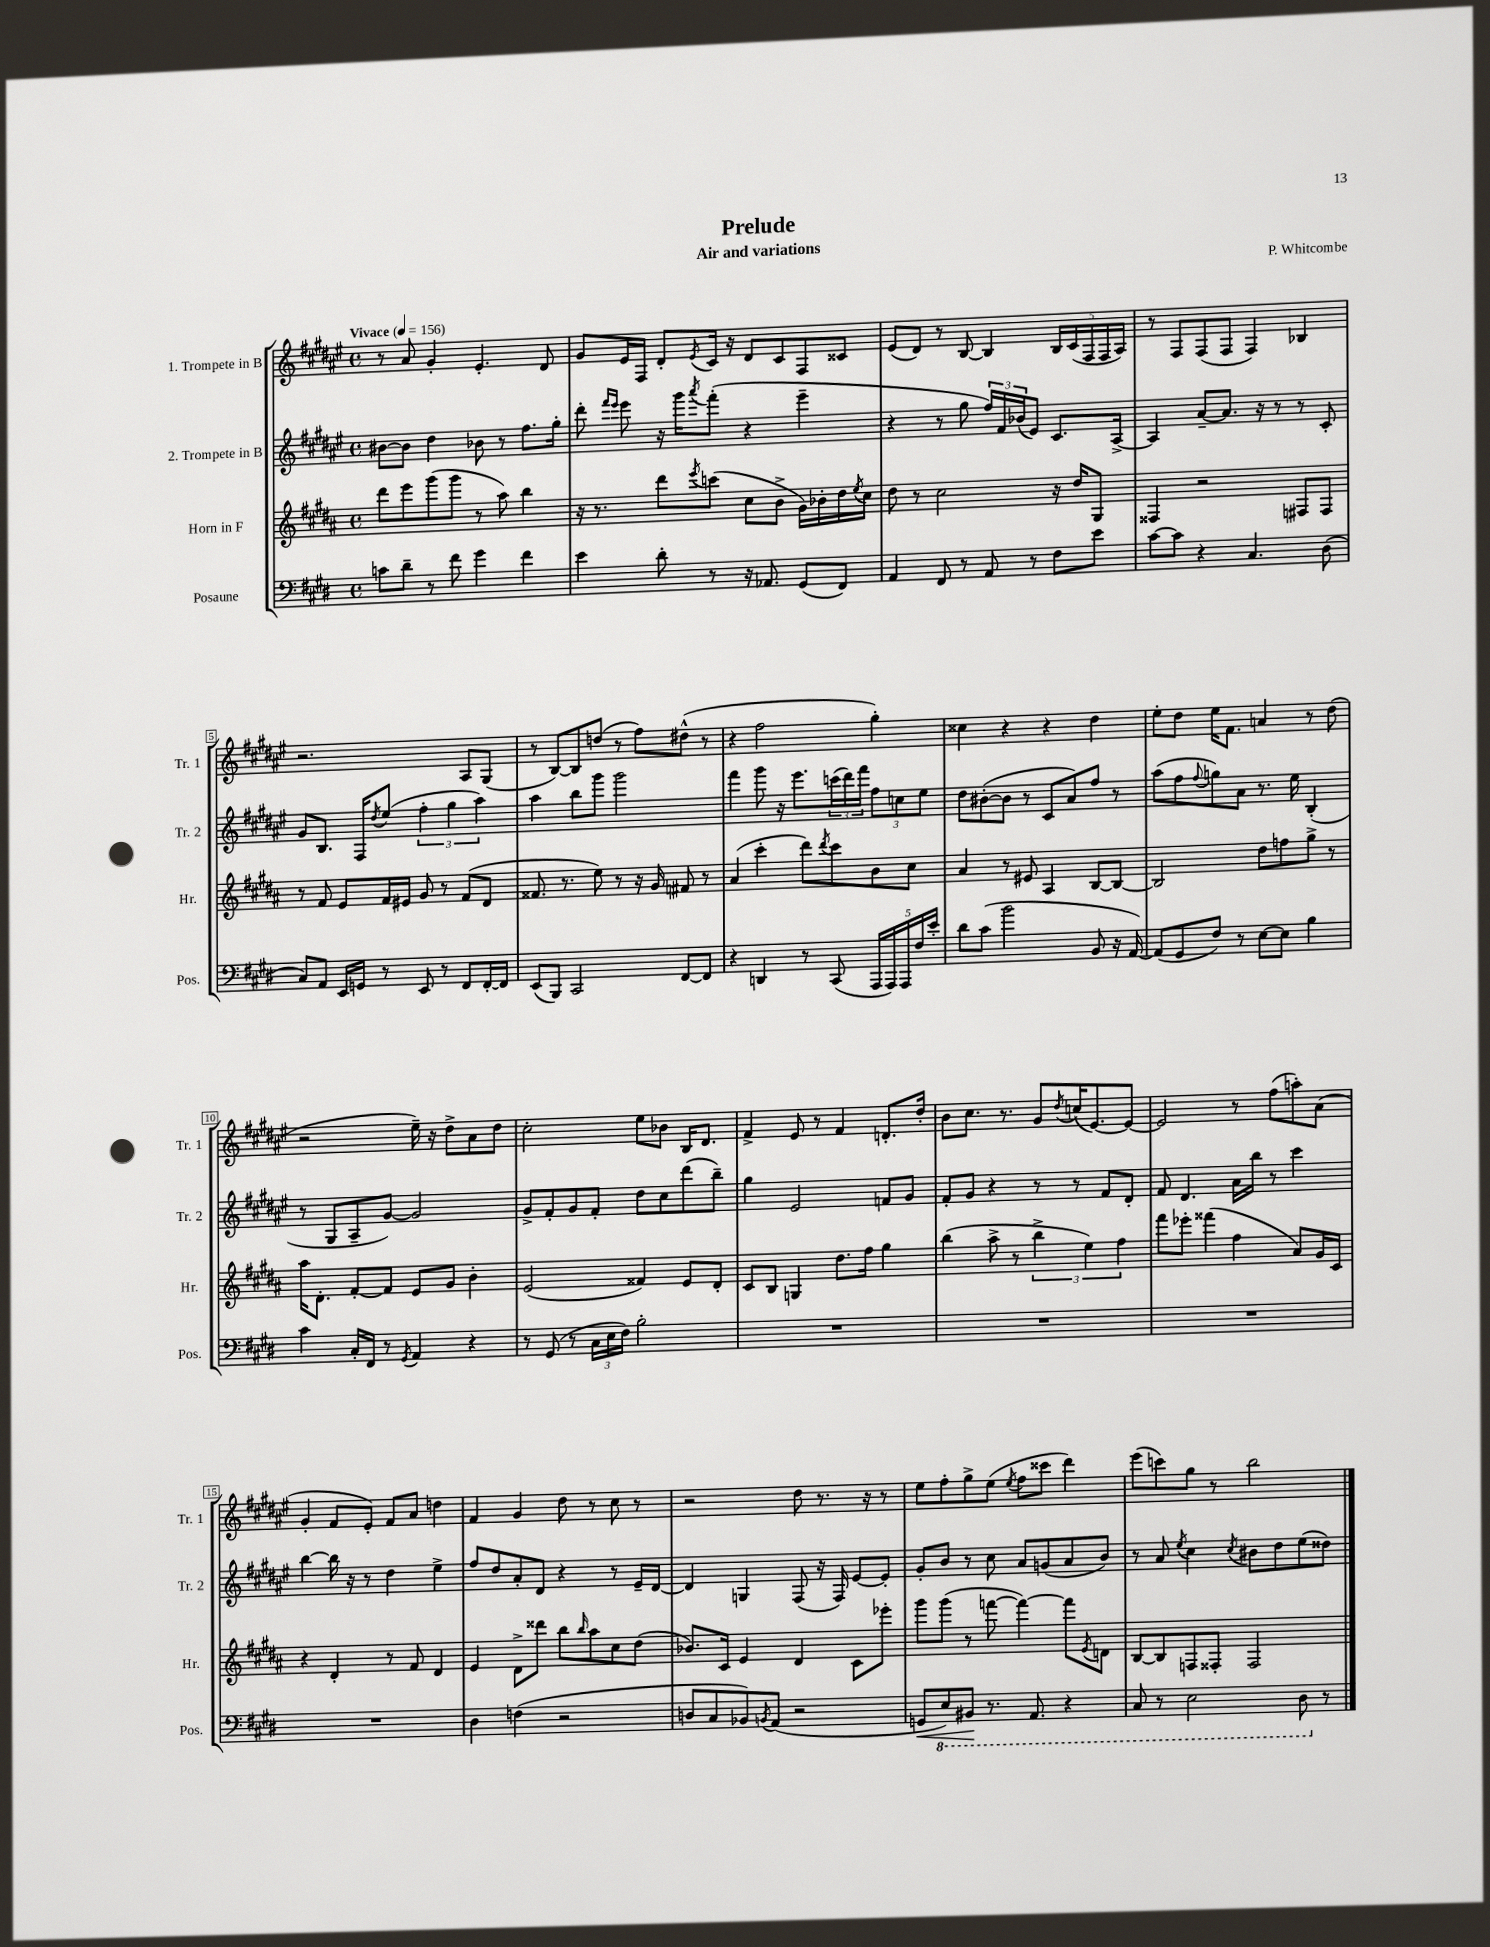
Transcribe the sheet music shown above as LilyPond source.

\header { title = "Prelude" composer = "P. Whitcombe" subtitle = "Air and variations" }
<<
\new StaffGroup <<
\new Staff = "s0" \with { instrumentName = "1. Trompete in B" shortInstrumentName = "Tr. 1" } {
    \clef treble \key fis \major \defaultTimeSignature \time 4/4 \tempo "Vivace" 4 = 156
    r8 ais'8 gis'4-. eis'4.-. dis'8 |
    gis'8 eis'16 fis16 dis'8-. \acciaccatura { eis'8 } cis'16 r16 dis'8 cis'8 fis8 cisis'8 |
    eis'8( dis'8) r8 b8~ b4 \tuplet 5/4 { b16 cis'16( fis16 fis16 ais16) } |
    r8 fis8 fis8( fis8 fis4) bes4 |
    r2. ais8 gis8( |
    r8 b8~) b8 d''8( r8 fis''8) dis''8-^( r8 |
    r4 fis''2 gis''4-.) |
    cisis''4 r4 r4 dis''4 |
    eis''8-. dis''8 eis''16 fis'8. a'4 r8 dis''8( |
    r2 eis''16--) r16 dis''8-> ais'8 dis''8 |
    cis''2-. eis''8 bes'8 b16 dis'8. |
    fis'4-> eis'8 r8 fis'4 d'8.-. dis''16-. |
    b'8 cis''8. r8. gis'8 \acciaccatura { dis''8 } c''16( eis'8.~) eis'8~ |
    eis'2 r8 fis''8( a''8-.) ais'8( |
    gis'4-. fis'8 eis'8-.) fis'8 ais'8 d''4 |
    fis'4 gis'4 dis''8 r8 cis''8 r8 |
    r2 dis''8 r8. r16 r8 |
    eis''8 fis''8-. gis''8-> eis''8( \acciaccatura { eis''8 } fis''8 cisis'''8 dis'''4) |
    eis'''8( c'''8) gis''8 r8 b''2 \bar "|." |
}
\new Staff = "s1" \with { instrumentName = "2. Trompete in B" shortInstrumentName = "Tr. 2" } {
    \clef treble \key fis \major \defaultTimeSignature \time 4/4
    bis'8~ bis'8 dis''4 bes'8 r8 fis''8. gis''16-. |
    dis'''8-. \grace { fis'''16 eis'''16 } eis'''8 r16 gis'''16 \acciaccatura { ais'''8 } fis'''8-.( r4 eis'''4-- |
    r4 r8 gis''8 \tuplet 3/2 { fis''16) fis'16 bes'16( } eis'8) cis'8. ais16~-> |
    ais4 ais'8~-- ais'8. r16 r8 r8 cis'8-. |
    gis'8 b8. fis16 \acciaccatura { dis''8 } eis''8( \tuplet 3/2 { fis''4-. gis''4 ais''4) } |
    ais''4 b''8 gis'''8 gis'''2 |
    fis'''4 gis'''8 r16 eis'''8. \tuplet 3/2 { c'''16( dis'''16) fis'''16 } \tuplet 3/2 { fis''8 c''8 eis''8 } |
    dis''8 bis'8~-.( bis'8 r8 cis'8 ais'8) fis''8 r8 |
    ais''8( fis''8 \appoggiatura { fis''8 } g''8) ais'8 r8. eis''16 b4-.( |
    r8 gis8 ais8-- gis'8~) gis'2 |
    gis'8-> fis'8-. gis'8 fis'8-. dis''8 cis''8 dis'''8( b''8--) |
    gis''4 eis'2 f'8 gis'8 |
    fis'8-. gis'8 r4 r8 r8 fis'8 dis'8-. |
    fis'8 dis'4. ais'16 b''16 r8 cis'''4 |
    b''4~ b''16 r16 r8 dis''4 eis''4-> |
    fis''8 dis''8 ais'8-. dis'8 r4 r8 eis'16-- dis'16~ |
    dis'4 g4 fis8( r16 fis16) eis'8~ eis'8-. |
    gis'8-. b'8 r8 cis''8 ais'8 g'8( ais'8 b'8) |
    r8 ais'8 \acciaccatura { eis''8 } cis''4 \acciaccatura { cis''8 } bis'8 dis''8 eis''8( disis''8) \bar "|." |
}
\new Staff = "s2" \with { instrumentName = "Horn in F" shortInstrumentName = "Hr." } {
    \clef treble \key b \major \defaultTimeSignature \time 4/4
    dis'''8 e'''8 gis'''8( gis'''8 r8 ais''8) b''4 |
    r16 r8. dis'''8 \acciaccatura { e'''8 } c'''8( cis''8 b'8-> gis'16) bes'16-. dis''16 \acciaccatura { e''8 } cis''16 |
    dis''8 r8 cis''2 r16 dis''16 gis8 |
    fisis4 r2 fis8 fis8 |
    r8 fis'8 e'8 fis'16 eis'16 gis'8 r8 fis'8( dis'8 |
    fisis'8. r8. e''8) r8 r16 gis'16 fis'8 r8 |
    ais'4( cis'''4-. dis'''8) \acciaccatura { dis'''8 } cis'''8 b'8 cis''8 |
    ais'4 r8 eis'8 ais4 b8~ b8~ |
    b2 dis''8 f''8 gis''8-> r8 |
    ais''16 dis'8.-. fis'8~-. fis'8 e'8 gis'8 b'4-. |
    e'2( fisis'4) e'8 dis'8-. |
    cis'8 b8 g4 dis''8. fis''16 gis''4 |
    b''4( ais''8-> r8 \tuplet 3/2 { b''4-> e''4) fis''4 } |
    fis'''8 ees'''8-. fisis'''4( fis''4 ais'8) gis'16 cis'16 |
    r4 dis'4-. r8 fis'8 dis'4 |
    e'4 dis'8-> disis'''8 b''8 \grace { b''16 } ais''8 cis''8 dis''8( |
    bes'8.) cis'16 e'4 dis'4 cis'8 ees'''8-. |
    gis'''8 gis'''8( r8 f'''8~ f'''4~) f'''8 \acciaccatura { e'8 } d'8 |
    b8~ b8 f8 fisis8-. fisis2 \bar "|." |
}
\new Staff = "s3" \with { instrumentName = "Posaune" shortInstrumentName = "Pos." } {
    \clef bass \key e \major \defaultTimeSignature \time 4/4
    c'8 dis'8-- r8 fis'8 gis'4 fis'4 |
    e'4 dis'8-. r8 r16 aes,8. gis,8( fis,8) |
    a,4 fis,8 r8 a,8 r8 fis8 e'8 |
    cis'8~ cis'8 r4 cis4. dis8( |
    cis8) a,8 e,16 g,16 r8 e,8 r8 fis,8 fis,16~-. fis,16 |
    e,8( b,,8) cis,2 fis,8~ fis,8 |
    r4 d,4 r8 cis,8( \tuplet 5/4 { a,,16 a,,16) a,,16 fis16 e'16-. } |
    dis'8 cis'8( b'2 b,8 r16 a,16~) |
    a,8( gis,8 fis8) r8 e8~ e8 b4 |
    cis'4 cis16-. fis,16 r8 \acciaccatura { gis,8 } a,4 r4 |
    r8 gis,8( r8 \tuplet 3/2 { cis16 e16 fis16) } b2-. |
    R1 |
    R1 |
    R1 |
    R1 |
    dis4 f4( r2 |
    d8 cis8 bes,8) \acciaccatura { b,8 } a,8( r2 |
    g,8\< \ottava #-1 e,8) bis,,8\! r8. a,,8. r4 |
    cis,8 r8 e,2 dis,8 \ottava #0 r8 \bar "|." |
}
>>
>>
\layout { \context { \Score \override BarNumber.stencil = #(make-stencil-boxer 0.1 0.3 ly:text-interface::print) } }
